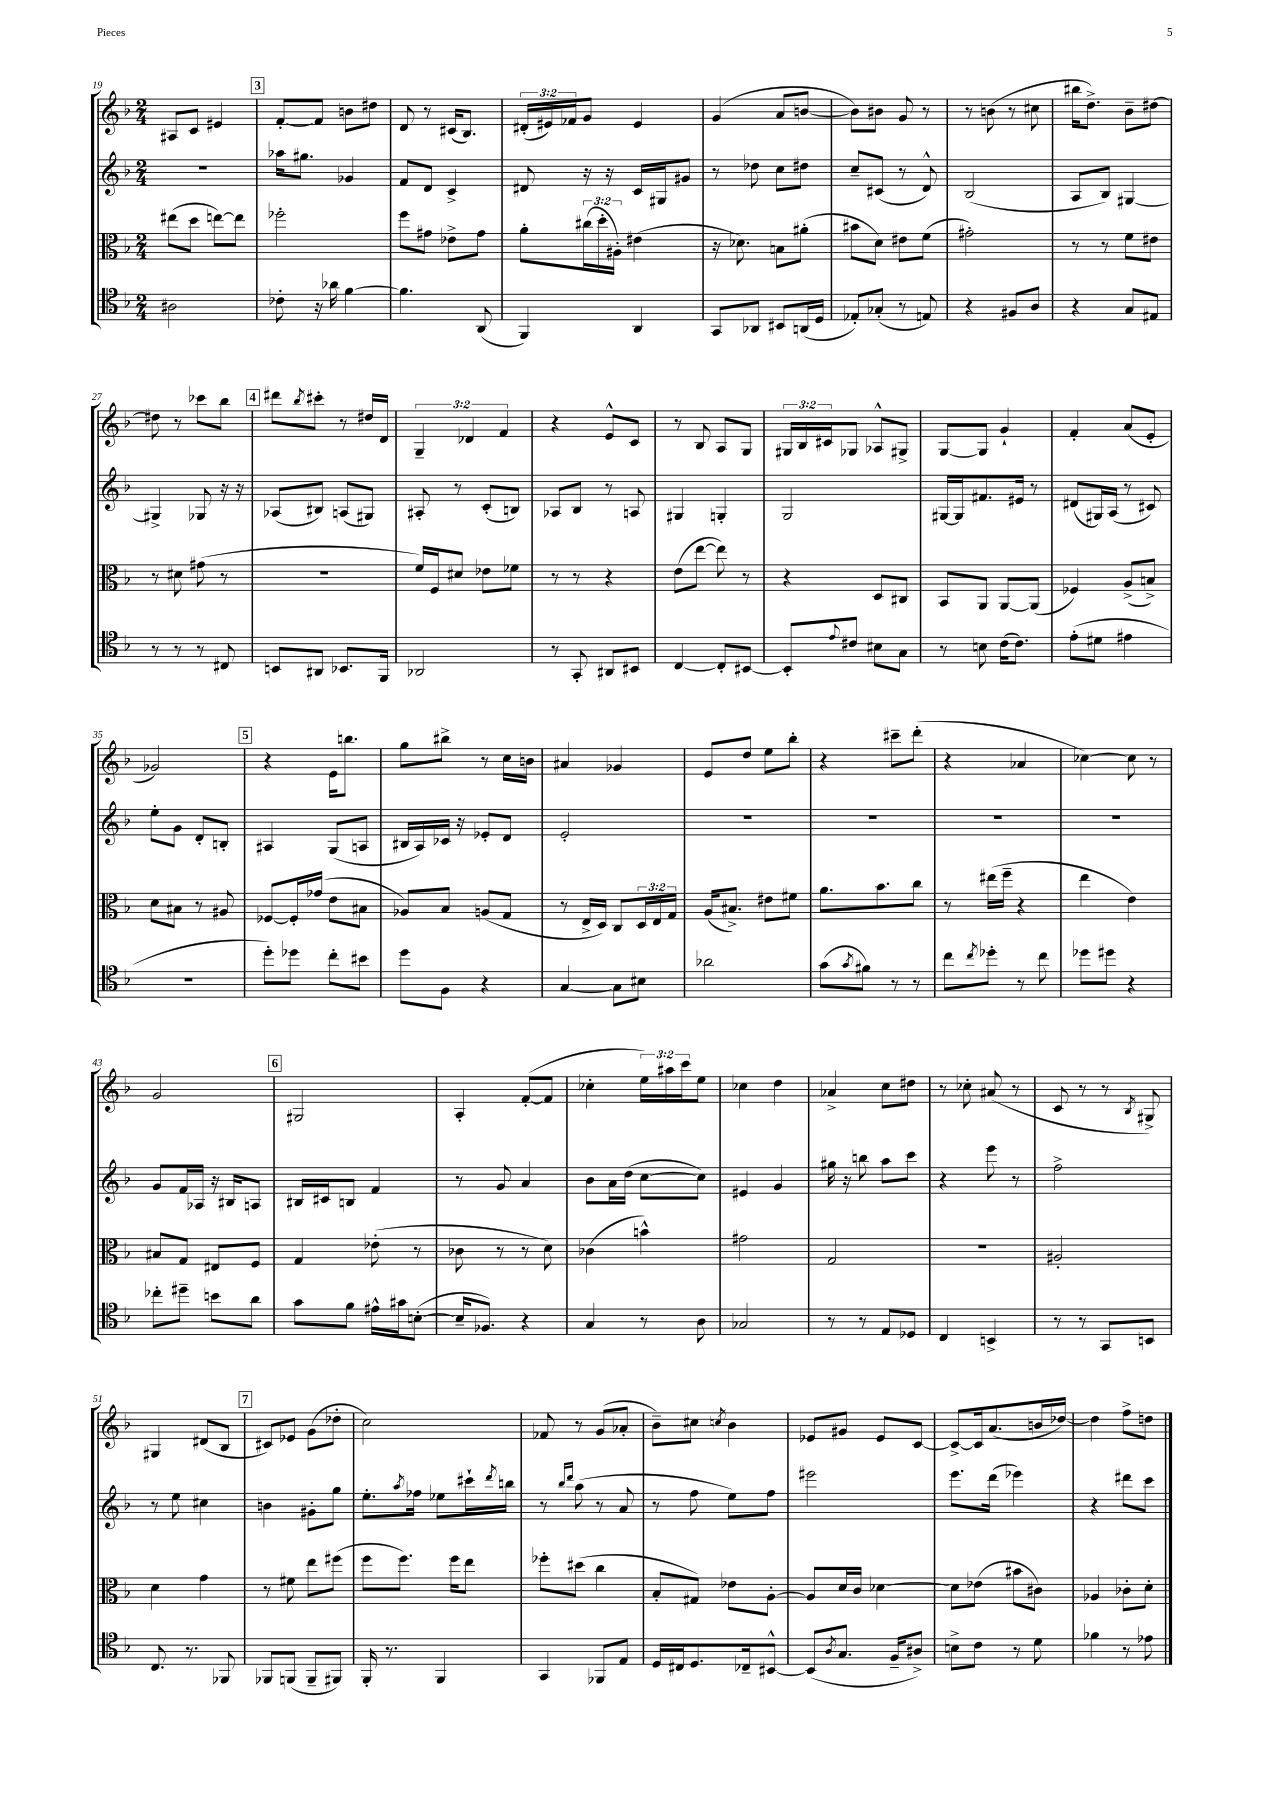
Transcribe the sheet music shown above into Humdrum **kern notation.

**kern	**kern	**kern	**kern
*staff4	*staff3	*staff2	*staff1
*clefC4	*clefC3	*clefG2	*clefG2
*k[b-]	*k[b-]	*k[b-]	*k[b-]
*M2/4	*M2/4	*M2/4	*M2/4
2A#	(8ee#	2r	8A#
.	8dd	.	8c
.	[8ee)	.	4e#
.	8ee]	.	.
=	=	=	=
8c-'	2ff-'	16aa-	[8f'
.	.	8.gg#	.
16r	.	.	8f]
16a-	.	.	.
[4f	.	4g-	8b
.	.	.	8dd#
=	=	=	=
4.f]	8ff	8f	8d
.	8g#	8d	8r
.	8e-^	4c^	(16c#
.	.	.	8.B-)
(8AA	8g#	.	.
=	=	=	=
4FF)	8a'	8d#	(24d#'
.	.	.	24e#)
.	.	.	24f-
.	(24cc#	16r	8g
.	24dd'	.	.
.	.	16r	.
.	24A#')	.	.
4AA	(4e#	16c	4e#
.	.	16G#	.
.	.	8g#	.
=	=	=	=
8GG	16r	8r	(4g
.	8.d-)	.	.
8AA-	.	8dd-	.
8BB#	8B	8cc	8a
(16AA	(8a#'	8dd#	[8b
16D	.	.	.
=	=	=	=
8E-')	8b#	8cc~	8b])
(8G-'	8d)	(8c#	8b#
8r	8e#	8r	8g
8E)	(8f	8d^^)	8r
=	=	=	=
4r	2g#')	(2B-	8r
.	.	.	(8b
8F#	.	.	8r
8A	.	.	8cc#
=	=	=	=
4r	8r	8A	16bb#
.	.	.	8.dd^)
.	8r	8B-)	.
8G	8f	[4G#	8b-~
8E#	8e#	.	[8dd#
=	=	=	=
8r	8r	4G#^]	8dd#]
8r	8d#	.	8r
8r	(8g#	8G-	8ccc-
8C#	8r	16r	8bb-
.	.	16r	.
=	=	=	=
8BB	2r	(8A-	8ddd#
.	.	.	8qbb-
8AA#	.	8B#)	8ccc#'
8.BB-	.	(8A	8r
.	.	8G#)	16dd#
16FF	.	.	16d
=	=	=	=
2AA-	16f)	8A#'	6G~
.	16F	.	.
.	8d#	8r	.
.	.	.	6d-
.	8e-	(8c'	.
.	.	.	6f
.	8f-	8B)	.
=	=	=	=
8r	8r	8A-	4r
8GG'	8r	8B-	.
8AA#	4r	8r	8e^^
8BB#	.	8A	8c
=	=	=	=
[4C	(8e	4G#	8r
.	[8ee	.	8B-
8C']	8ee])	4G'	8A
[8BB#	8r	.	8G
=	=	=	=
8BB#']	4r	2G	24G#
.	.	.	24B-
.	.	.	24c#
8qqe	.	.	.
8c#	.	.	8G-
8B#	8D	.	8A-^^
8G	8C#	.	8G#^
=	=	=	=
8r	8BB-	[16G#	[8G
.	.	16G#]	.
8B	8AA	8.f#	8G]
(16c	[8AA	.	4g`
8.c)	.	16e#	.
.	(8AA]	8r	.
=	=	=	=
(8e'	4F-)	(8d#	4f'
8d#	.	16G#)	.
.	.	(16A	.
4e#	(8A^	8r	(8a
.	8B^)	8c#)	8e'
=	=	=	=
2r	8d	8ee'	2g-)
.	8B#	8g	.
.	8r	8d'	.
.	8A#	8B'	.
=	=	=	=
8dd')	[8F-	4A#	4r
8dd-	16F-']	.	.
.	(16g-	.	.
8cc'	8e	(8G	16e
.	.	.	8.bb
8b#	8B#	8A	.
=	=	=	=
8dd	8A-)	16B#	8gg
.	.	16A)	.
8F	8B-	16c-	8bb#^
.	.	16r	.
4r	(8A	8e-'	8r
.	8G	8d	16cc
.	.	.	16b
=	=	=	=
[4G	8r	2e'	4a#
.	16E^	.	.
.	16D)	.	.
8G]	8C	.	4g-
8B#	24D	.	.
.	24E	.	.
.	24G	.	.
=	=	=	=
2a-	(16A	2r	8e
.	8.B#^)	.	.
.	.	.	8dd
.	8e#	.	8ee
.	8f#	.	8bb-'
=	=	=	=
(8g	8.a	2r	4r
8qg	.	.	.
8f#)	.	.	.
.	8.b-	.	.
8r	.	.	8ccc#~
8r	8cc	.	(8ddd'
=	=	=	=
8cc	8r	2r	4r
8qcc	.	.	.
8dd-'	(16ee#	.	.
.	16ff~	.	.
8r	4r	.	4a-
8cc	.	.	.
=	=	=	=
8dd-	4ee	2r	[4cc-)
8dd#	.	.	.
4r	4e)	.	8cc-]
.	.	.	8r
=	=	=	=
8cc-'	8B#	8g	2g
8dd#~	8G	16f	.
.	.	16A-	.
8b	8E#	16r	.
.	.	16B#	.
8a	8F	8A	.
=	=	=	=
8g	4G	16B#	2G#
.	.	16c#	.
8f	.	8B	.
16e#^^	(8e-'	4f	.
16g#	.	.	.
([8B'	8r	.	.
=	=	=	=
16B~]	8c-	8r	4A'
8.F-)	.	.	.
.	8r	8g	.
4r	8r	4a	([8f'
.	8d)	.	8f]
=	=	=	=
4G	(4c-	8b-	4cc-'
.	.	16a	.
.	.	(16dd	.
8r	4b^^)	[8cc	24ee)
.	.	.	24aa#
.	.	.	24ccc
8A	.	8cc])	8ee
=	=	=	=
2G-	2g#	4e#	4cc-
.	.	4g	4dd
=	=	=	=
8r	2G	16gg#	4a-^
.	.	16r	.
8r	.	8bb	.
8E	.	8aa	8cc
8D-	.	8ccc	8dd#
=	=	=	=
4C	2r	4r	8r
.	.	.	8cc-'
4BB^	.	8eee	(8a#
.	.	8r	8r
=	=	=	=
8r	2A#'	2ff^	8c
8r	.	.	8r
8GG	.	.	8r
.	.	.	8qB-
8BB	.	.	8G#^)
=	=	=	=
8.C	4d	8r	4G#
.	.	8ee	.
8.r	.	.	.
.	4g	4cc#	(8d#
8FF-	.	.	8B-
=	=	=	=
8FF-	8r	4b	8c#)
(8FF	8f#	.	8e-
8FF~	8ee	8g#'	(8g
8FF#)	(8ff#	8gg	8dd-'
=	=	=	=
16FF'	8ff	8.ee'	2cc)
8.r	.	.	.
.	8.ff)	.	.
.	.	8qaa	.
.	.	16ff-	.
4FF	.	8ee-	.
.	16ff	.	.
.	8ee	16ccc#`	.
.	.	8qddd	.
.	.	16bb	.
=	=	=	=
4GG	8ff-'	8r	8f-
.	.	16qqbb-	.
.	.	16qqddd	.
.	(8dd#	(8aa	8r
8FF-	4cc	8r	(8g
8E	.	8a	8a-'
=	=	=	=
16D	8B-'	8r	8b-~)
16C#	.	.	.
8.D	8G#)	8ff	8cc#
.	.	.	8qcc
.	8e-	8ee)	4b-
16C-~	.	.	.
[8BB#^^	[8A'	8ff	.
=	=	=	=
(8BB#]	8A]	2eee#	8e-
8qA	.	.	.
8.G	16d	.	8g#
.	16c	.	.
.	[4d-	.	8e-
16F~	.	.	.
8A#^)	.	.	[8c
=	=	=	=
8B^	8d-]	8.eee	8c^_
8c	(8e-	.	16c]
.	.	(16ddd	(8.a
8r	8b#	4eee-)	.
8d	8c#)	.	16b
.	.	.	[16dd-)
=	=	=	=
4f-	4A-	4r	4dd-]
8r	8c-'	8ddd#	8ff^
8e-	8d'	8ccc	8dd
==	==	==	==
*-	*-	*-	*-
